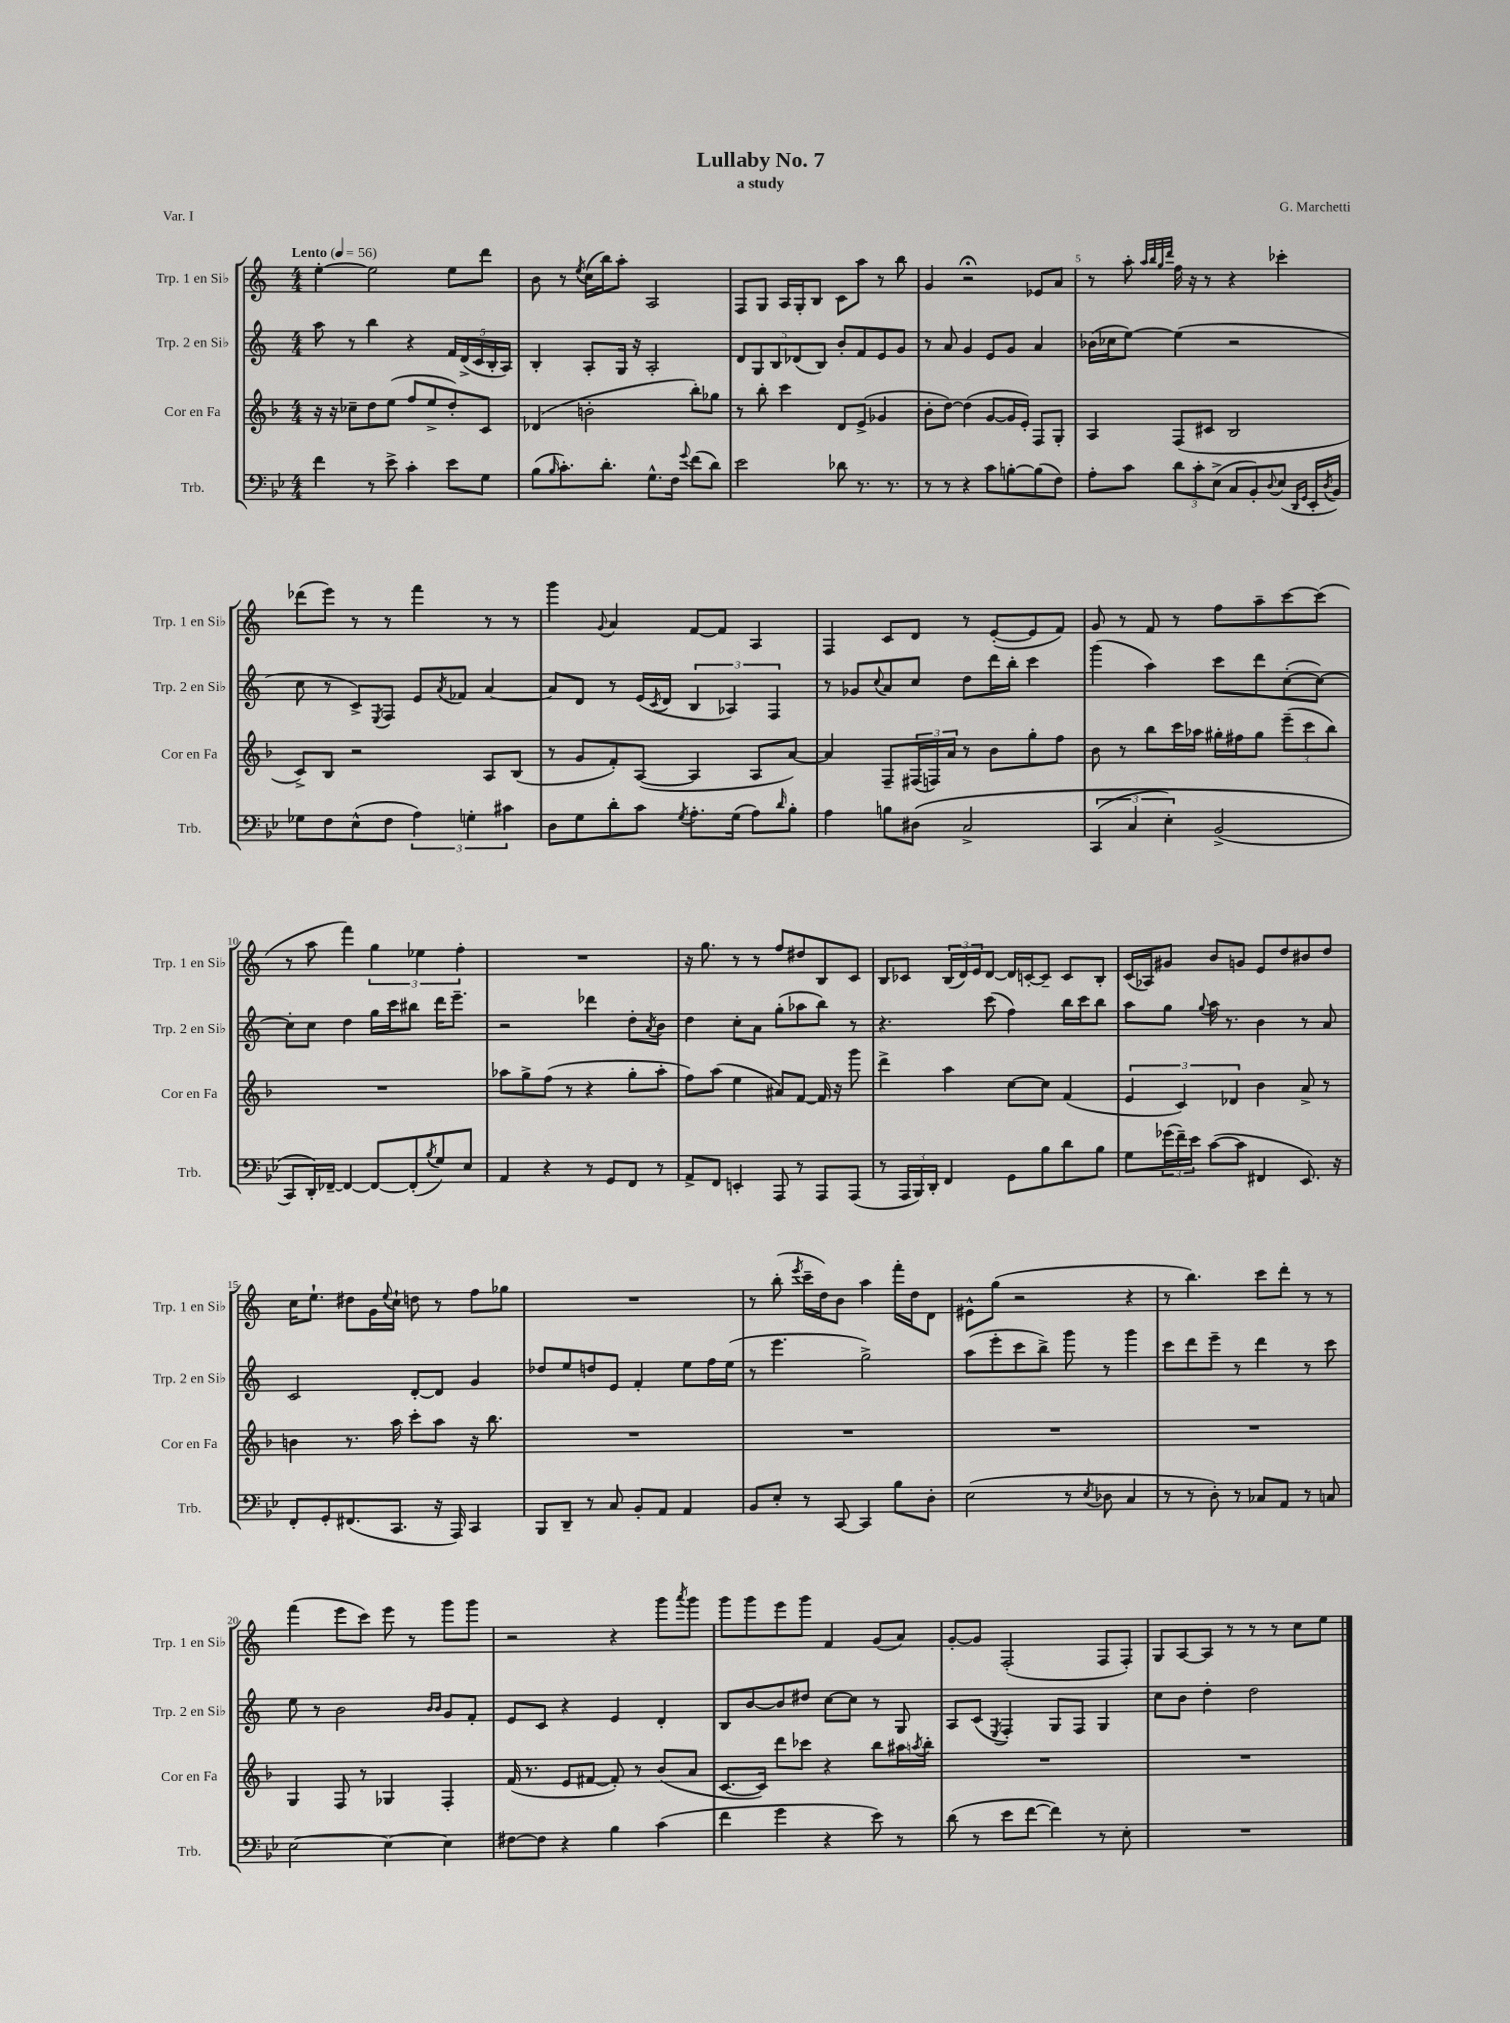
\header { title = "Lullaby No. 7" composer = "G. Marchetti" subtitle = "a study" piece = "Var. I" }
<<
\new StaffGroup <<
\new Staff = "s0" \with { instrumentName = "Trp. 1 en Sib" shortInstrumentName = "Trp. 1 en Sib" } {
    \clef treble \key c \major \numericTimeSignature \time 4/4 \tempo "Lento" 4 = 56
    e''4~-. e''2 e''8 d'''8 |
    b'8 r8 \acciaccatura { e''8 } c''16( b''16) a''8-. a2 |
    f8 g8 a16 g16-. b8 c'8 a''8 r8 b''8 |
    g'4 r2\fermata ees'8 a'8 |
    r8 a''8-. \grace { a''32 b''32 g''32 d'''32 } f''16 r16 r8 r4 ces'''4-. |
    des'''8( e'''8) r8 r8 f'''4 r8 r8 |
    g'''4 \appoggiatura { g'8 } a'4 f'8~ f'8 a4 |
    f4 c'8 d'8 r8 e'8~-.( e'8 f'8) |
    g'8 r8 f'8 r8 f''8 a''8-- c'''8~ c'''8( |
    r8 a''8 f'''4) \tuplet 3/2 { g''4 ees''4 f''4-. } |
    R1 |
    r16 g''8. r8 r8 f''8 dis''8 b8 c'8 |
    b8 ces'8 \tuplet 3/2 { b16( d'16) e'16 } d'8~ d'16 c'16~-. c'8-- c'8 b8-. |
    c'16( aes16) gis'8 b'8 g'8 e'8 d''8 bis'8 d''8 |
    c''16 e''8.-! dis''8 g'16 \appoggiatura { e''8 } c''16-! d''8 r8 f''8 ges''8 |
    R1 |
    r8 b''8-.( \acciaccatura { e'''8 } c'''16-- d''16) b'8 a''4 f'''16-. d''16 d'8 |
    eis'8-^ g''8( r2 r4 |
    r8 b''4.) c'''8 d'''8-. r8 r8 |
    f'''4( e'''8 c'''8) e'''8 r8 g'''8 g'''8 |
    r2 r4 g'''8 \acciaccatura { a'''8 } g'''8 |
    g'''8 g'''8 e'''8 g'''8 f'4 g'8( a'8) |
    g'8~-. g'8 f2-.( f8 f8-.) |
    g8 a8~ a8 r8 r8 r8 c''8 e''8 \bar "|." |
}
\new Staff = "s1" \with { instrumentName = "Trp. 2 en Sib" shortInstrumentName = "Trp. 2 en Sib" } {
    \clef treble \key c \major \numericTimeSignature \time 4/4
    a''8 r8 b''4 r4 \tuplet 5/4 { f'16 d'16->( c'16 b16-. a16) } |
    b4-. a8-. g16 r16 a2-. |
    \tuplet 5/4 { d'8 g8 b8 des'8( b8) } b'8-. f'8 e'8 g'8 |
    r8 a'8 g'4 e'8 g'8 a'4 |
    bes'16( ces''16 e''8~) e''4( r2 |
    c''8 r8 c'8->) \acciaccatura { e8 } f8 e'8 \acciaccatura { a'8 } fes'8 a'4~ |
    a'8 d'8 r8 e'16( \acciaccatura { c'8 } d'16 \tuplet 3/2 { b4 aes4) f4 } |
    r8 ges'8 \appoggiatura { c''8 } a'8 c''8 d''8 d'''16 b''16-. c'''4 |
    g'''4( a''4) c'''8 d'''8 c''8~-.( c''8~) |
    c''8-. c''8 d''4 g''16 c'''16 bis''8 d'''16 e'''8.-- |
    r2 des'''4 d''8-. \acciaccatura { a'8 } b'8 |
    d''4 c''8-. a'8 g''8-.( aes''8 b''8) r8 |
    r4. c'''8( f''4) b''16 c'''16 b''8 |
    a''8 g''8 \appoggiatura { g''8 } a''16 r8. b'4 r8 a'8 |
    c'2 d'8~-. d'8 g'4 |
    des''8 e''8 d''8 e'8 f'4-. e''8 f''16 e''16( |
    r8 e'''4. g''2->) |
    a''8( e'''8-. c'''8 b''8->) g'''8 r8 g'''4 |
    c'''8 d'''8 e'''8-- r8 d'''4 r8 c'''8 |
    e''8 r8 b'2 \grace { b'16 b'16 } g'8 f'8-. |
    e'8 c'8 r4 e'4 d'4-. |
    b8 b'8~ b'8 dis''8 c''8~ c''8 r8 g8 |
    a8 c'8( \acciaccatura { e8 } f4-.) g8 f8 g4 |
    c''8 b'8 d''4-. d''2 \bar "|." |
}
\new Staff = "s2" \with { instrumentName = "Cor en Fa" shortInstrumentName = "Cor en Fa" } {
    \clef treble \key f \major \numericTimeSignature \time 4/4
    r16 r16 ces''8-- d''8 e''8( f''8 e''8-> d''8-.) c'8 |
    des'4( b'2-. bes''8-.) ges''8 |
    r8 bes''8-. c'''4 d'8 e'8->( ges'4 |
    bes'8-. d''8~) d''4( g'8~ g'16 e'16-.) f8 g8-. |
    a4 f8( cis'8 bes2 |
    c'8->) bes8 r2 a8 bes8( |
    r8 g'8 f'8-.) a8~( a4 a8 a'8~) |
    a'4 f8-- \tuplet 3/2 { fis16( f16) a'16 } r8 bes'8 g''8-. f''8 |
    bes'8 r8 bes''8 c'''16 aes''16 gis''16-. fis''16 gis''8 \tuplet 3/2 { e'''8--( c'''8 bes''8) } |
    R1 |
    aes''8 g''8-> f''8( r8 r4 g''8-. aes''8-. |
    f''8) a''8( e''4 ais'8) f'8~ f'16 r16 g'''8 |
    d'''4-> a''4 c''8~ c''8 f'4( |
    \tuplet 3/2 { e'4 c'4) des'4 } bes'4 a'8-> r8 |
    b'4 r8. a''16 c'''8-. a''8 r16 bes''8. |
    R1 |
    R1 |
    R1 |
    R1 |
    g4 f8 r8 ges4 f4-. |
    f'16( r8. e'8 fis'8~ fis'8-.) r8 bes'8( a'8 |
    c'8.~ c'16) d'''8 ces'''8 r4 bes''8 ais''16 \acciaccatura { a''8 } bes''16-. |
    R1 |
    R1 \bar "|." |
}
\new Staff = "s3" \with { instrumentName = "Trb." shortInstrumentName = "Trb." } {
    \clef bass \key bes \major \numericTimeSignature \time 4/4
    f'4 r8 ees'8-> c'4-. ees'8 g8 |
    bes8( \grace { bes16 } c'8.-.) d'8.-. g8.-^ f16 \appoggiatura { g'8 } f'8( d'8) |
    ees'2 des'8 r8. r8. |
    r8 r8 r4 c'8 b8~-. b8( f8) |
    a8-. c'8 \tuplet 3/2 { d'8 c'8-. ees8->( } c8 bes,8-.) \appoggiatura { d8 } ees8( \grace { d,16 g,16 } ees,16-. \acciaccatura { d8 } bes,16) |
    ges8 f8 ees8-^( f8 \tuplet 3/2 { a4) g4-. cis'4 } |
    d8 g8 d'8-. c'8 \acciaccatura { g8 } a8.-. g16( a8) \grace { d'16 } bes8-. |
    a4 b8 dis8\( c2-> |
    \tuplet 3/2 { c,4( c4 ees4-.) } bes,2->( |
    c,8) d,16-.\) fes,16~-- fes,4~ fes,8~ fes,8-.( \acciaccatura { bes8 } g8) ees8 |
    a,4 r4 r8 g,8 f,8 r8 |
    a,8-> f,8 e,4-. a,,8 r8 a,,8 a,,8( |
    r8 \tuplet 3/2 { a,,16 bes,,16) d,16-. } f,4 g,8 bes8 d'8 bes8 |
    g8 \tuplet 3/2 { ges'16( f'16--) ees'16 } c'8~( c'8 fis,4 ees,8.) r16 |
    f,8-. g,8-. fis,8.( c,8. r16 a,,16) c,4 |
    bes,,8 d,8-- r8 c8 bes,8-. a,8 a,4 |
    bes,8 ees8-. r8 c,8~ c,4 bes8 d8-. |
    ees2( r8 \acciaccatura { ees8 } des8 c4 |
    r8 r8 d8-.) r8 ces8 a,8 r8 c8 |
    ees2~ ees4~ ees4 |
    fis8~ fis8 r4 bes4 c'4( |
    f'4 g'4 r4 ees'8) r8 |
    d'8( r8 ees'8 f'8~ f'4) r8 ees8-. |
    R1 \bar "|." |
}
>>
>>
\layout { \context { \Score \override BarNumber.break-visibility = ##(#f #t #t) barNumberVisibility = #(every-nth-bar-number-visible 5) } }
